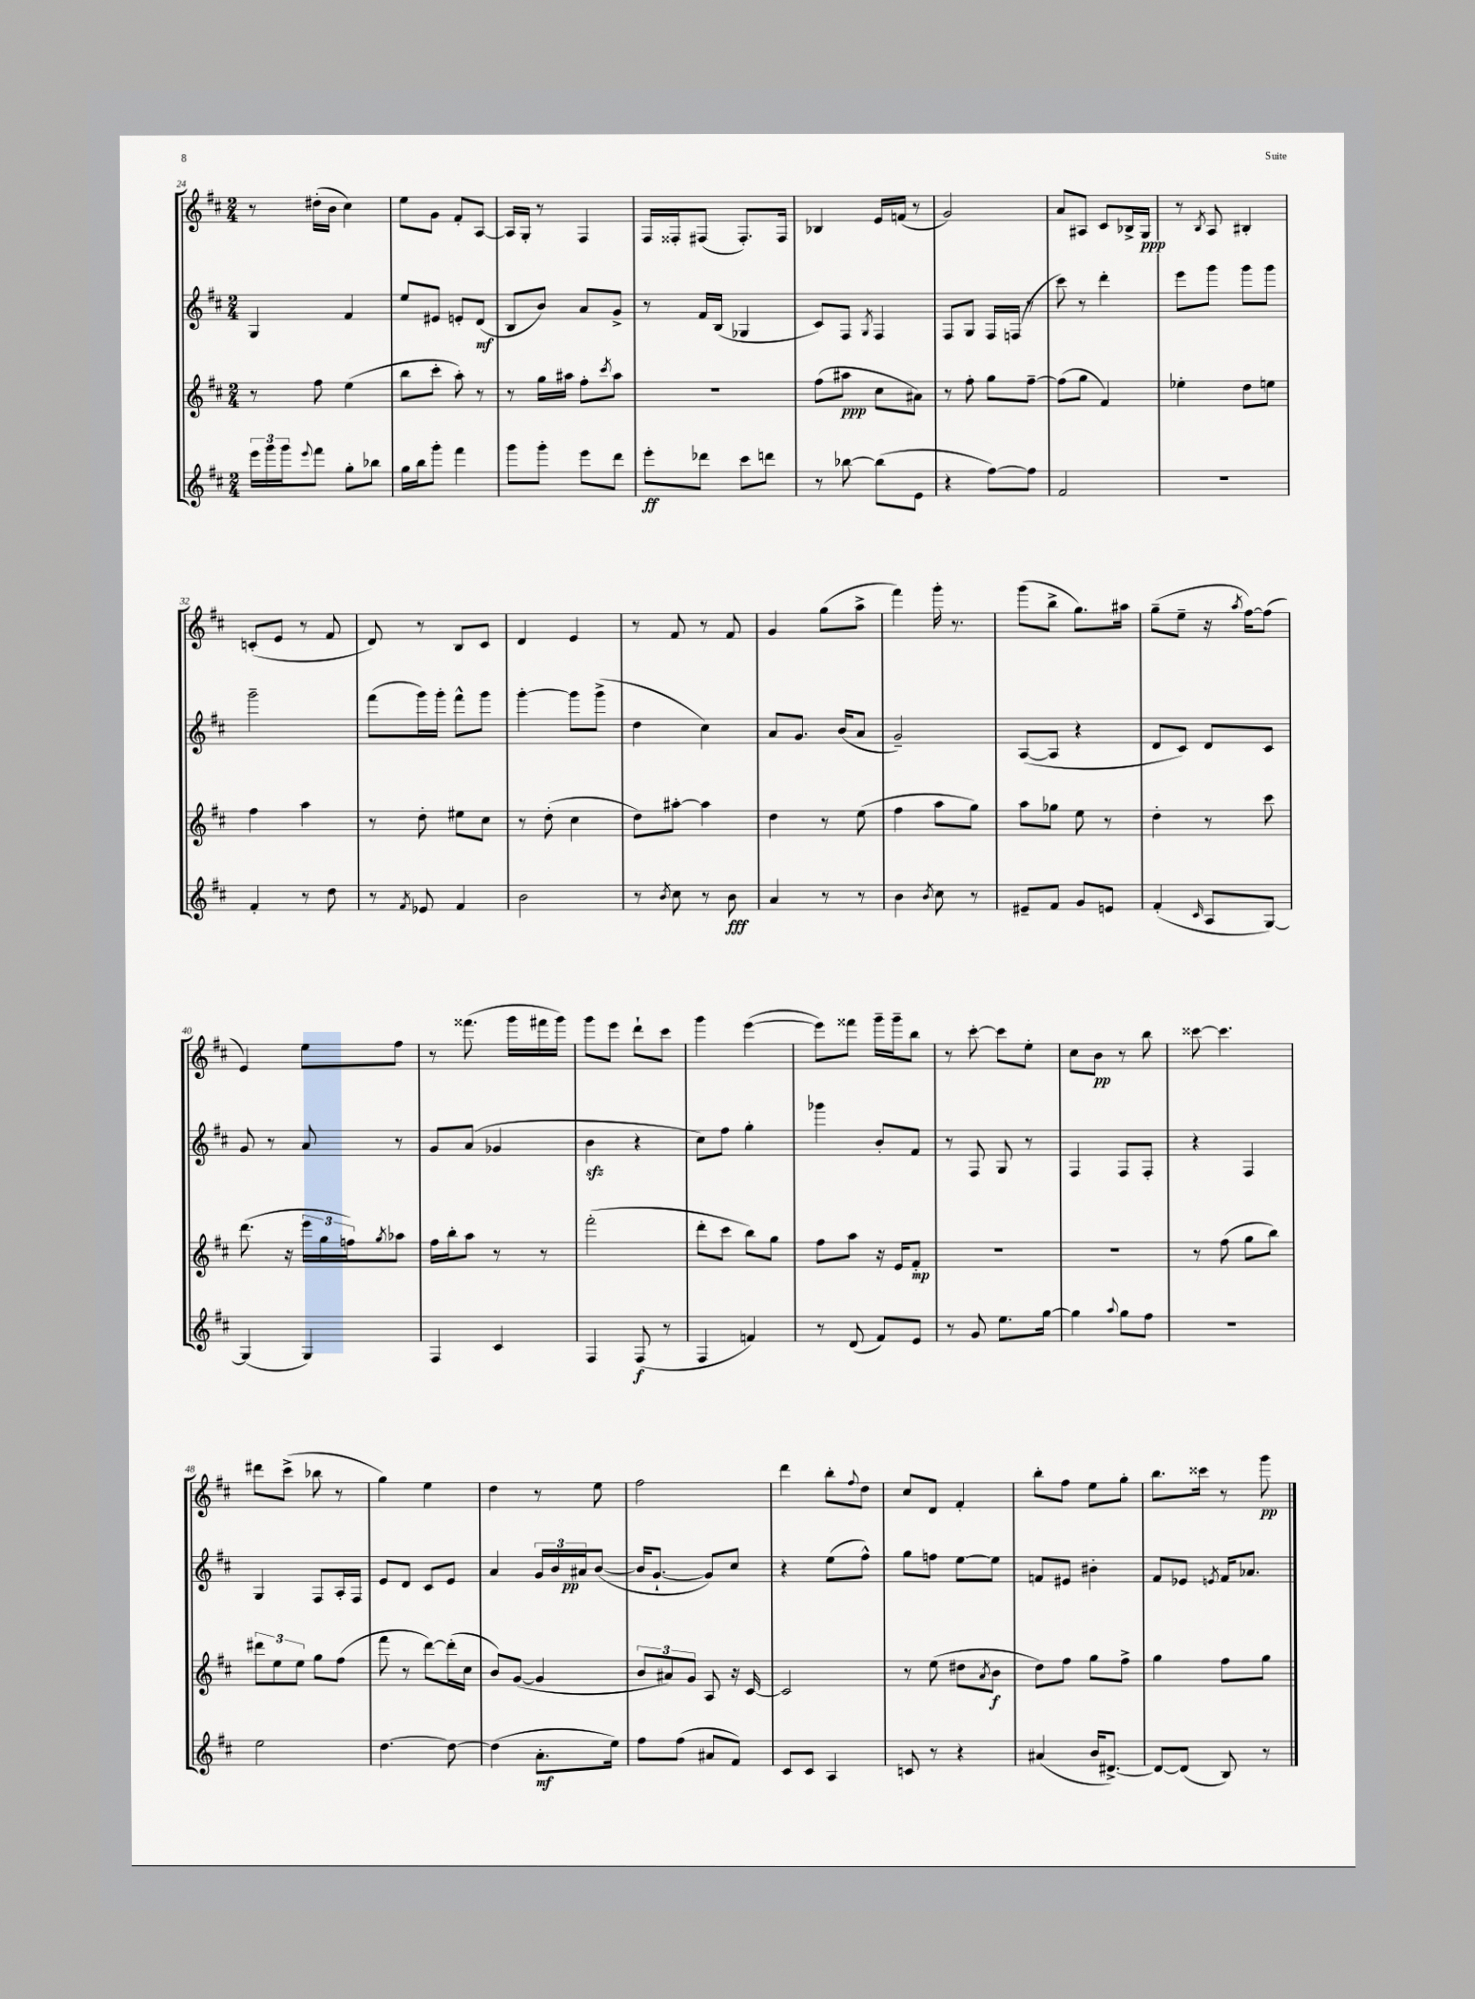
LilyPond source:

<<
\new StaffGroup <<
\new Staff = "s0" {
    \clef treble \key d \major \numericTimeSignature \time 2/4
    r8 dis''16-.( b'16 cis''4) |
    e''8 g'8 fis'8-. a8~ |
    a16 g16-. r8 fis4 |
    fis16 fisis16-. fis8( fis8.-.) fis16 |
    bes4 e'16 f'16( r8 |
    g'2) |
    a'8 ais8 cis'8 bes16-> g16\ppp |
    r8 \acciaccatura { b8 } a8 bis4-. |
    c'8-.( e'8 r8 fis'8 |
    d'8) r8 b8 cis'8 |
    d'4 e'4 |
    r8 fis'8 r8 fis'8 |
    g'4 g''8( a''8-> |
    fis'''4) g'''16-. r8. |
    g'''8( b''8-> g''8.) ais''16 |
    g''8--( e''8-- r16 \acciaccatura { a''8 } fis''16~) fis''8( |
    e'4) e''8 fis''8 |
    r8 fisis'''8.( g'''16 fis'''16 g'''16) |
    g'''8 e'''8 d'''8-! cis'''8 |
    g'''4 e'''4~( |
    e'''8) fisis'''8 g'''16-- g'''16-- b''8 |
    r8 cis'''8~-. cis'''8 e''8-. |
    cis''8 b'8\pp r8 b''8 |
    cisis'''8~ cisis'''4. |
    dis'''8 cis'''8->( bes''8 r8 |
    g''4) e''4 |
    d''4 r8 e''8 |
    fis''2 |
    d'''4 b''8-. \appoggiatura { fis''8 } d''8 |
    cis''8 d'8 fis'4-. |
    b''8-. fis''8 e''8 g''8-. |
    b''8. cisis'''16 r8 g'''8\pp \bar "|." |
}
\new Staff = "s1" {
    \clef treble \key d \major \numericTimeSignature \time 2/4
    g4 fis'4 |
    e''8 eis'8 e'8-. d'8\mf( |
    b8 b'8) a'8 g'8-> |
    r8 fis'16 b16( ges4 |
    cis'8) fis8 \acciaccatura { g8 } fis4 |
    fis8 g8 fis16 f16( r8 |
    cis'''8) r8 d'''4-. |
    e'''8 g'''8 g'''8 g'''8 |
    g'''2-- |
    fis'''8( g'''16) g'''16-. fis'''8-^ g'''8 |
    g'''4~-. g'''8 g'''8->( |
    d''4 cis''4) |
    a'8 g'8. b'16( a'8 |
    g'2--) |
    a8~( a8 r4 |
    d'8 cis'8) d'8 cis'8 |
    g'8 r8 a'8 r8 |
    g'8 a'8( ges'4 |
    b'4\sfz r4 |
    cis''8) fis''8 g''4-. |
    ges'''4 b'8-. fis'8 |
    r8 fis8 g8 r8 |
    fis4 fis8 fis8-. |
    r4 fis4 |
    g4 fis8 a16-. fis16 |
    e'8 d'8 cis'8 e'8 |
    a'4 \tuplet 3/2 { g'16 b'16 ais'16\pp } b'8~( |
    b'16 g'8.~-! g'8) cis''8 |
    r4 e''8( fis''8-^) |
    g''8 f''8 e''8~ e''8 |
    f'8 eis'8 bis'4-. |
    fis'8 ees'8 \acciaccatura { e'8 } fis'16 aes'8. \bar "|." |
}
\new Staff = "s2" {
    \clef treble \key d \major \numericTimeSignature \time 2/4
    r8 fis''8 e''4( |
    b''8 cis'''8-. a''8-.) r8 |
    r8 g''16 ais''16 fis''8-. \acciaccatura { cis'''8 } ais''8 |
    r2 |
    fis''8( ais''8\ppp cis''8 ais'8) |
    r8 fis''8-. g''8 fis''8~-- |
    fis''8( g''8 fis'4) |
    ees''4-. d''8 e''8 |
    fis''4 a''4 |
    r8 d''8-. eis''8 cis''8 |
    r8 d''8-.( cis''4 |
    d''8) ais''8~-. ais''4 |
    d''4 r8 e''8( |
    fis''4 a''8 g''8) |
    a''8 ges''8 e''8 r8 |
    d''4-. r8 cis'''8 |
    d'''8.( r16 \tuplet 3/2 { e'''16 g''16 f''16) } \acciaccatura { g''8 } aes''8 |
    fis''16 b''16-. a''8 r8 r8 |
    fis'''2-.( |
    d'''8-. cis'''8 b''8) g''8 |
    fis''8 a''8 r16 e'16 fis'8-.\mp |
    R2 |
    R2 |
    r8 fis''8( g''8 b''8) |
    \tuplet 3/2 { dis'''8 e''8 e''8 } g''8 fis''8( |
    fis'''8 r8 d'''8~) d'''16-.( cis''16 |
    b'8) g'8~( g'4 |
    \tuplet 3/2 { b'8 ais'8) g'8 } a8 r16 cis'16~ |
    cis'2 |
    r8 e''8( dis''8 \acciaccatura { a'8 } b'8\f |
    d''8) fis''8 g''8 fis''8-> |
    g''4 fis''8 g''8 \bar "|." |
}
\new Staff = "s3" {
    \clef treble \key d \major \numericTimeSignature \time 2/4
    \tuplet 3/2 { e'''16 g'''16 g'''16 } \appoggiatura { e'''8 } fis'''8 g''8-. bes''8 |
    g''16 b''16 g'''8-. fis'''4 |
    g'''8 g'''8-. e'''8 d'''8 |
    e'''8-.\ff des'''8 cis'''8 d'''8 |
    r8 bes''8~ bes''8( e'8 |
    r4 fis''8~) fis''8 |
    fis'2 |
    R2 |
    fis'4-. r8 d''8 |
    r8 \acciaccatura { fis'8 } ees'8 fis'4 |
    b'2 |
    r8 \acciaccatura { b'8 } cis''8 r8 b'8\fff |
    a'4 r8 r8 |
    b'4 \acciaccatura { b'8 } cis''8 r8 |
    eis'8-- fis'8 g'8 e'8 |
    fis'4-.( \grace { cis'16 } a8 g8~) |
    g4( g4) |
    fis4 cis'4 |
    fis4 fis8\f( r8 |
    fis4 f'4) |
    r8 d'8( fis'8) e'8 |
    r8 g'8 e''8. g''16~ |
    g''4 \appoggiatura { a''8 } g''8 fis''8 |
    R2 |
    e''2 |
    d''4.~ d''8~ |
    d''4( a'8.-.\mf e''16) |
    fis''8 fis''8( ais'8 fis'8) |
    cis'8 cis'8 a4 |
    c'8 r8 r4 |
    ais'4( b'16 dis'8.~->) |
    dis'8~ dis'8( b8) r8 \bar "|." |
}
>>
>>
\layout { \context { \Score currentBarNumber = #24 } }
